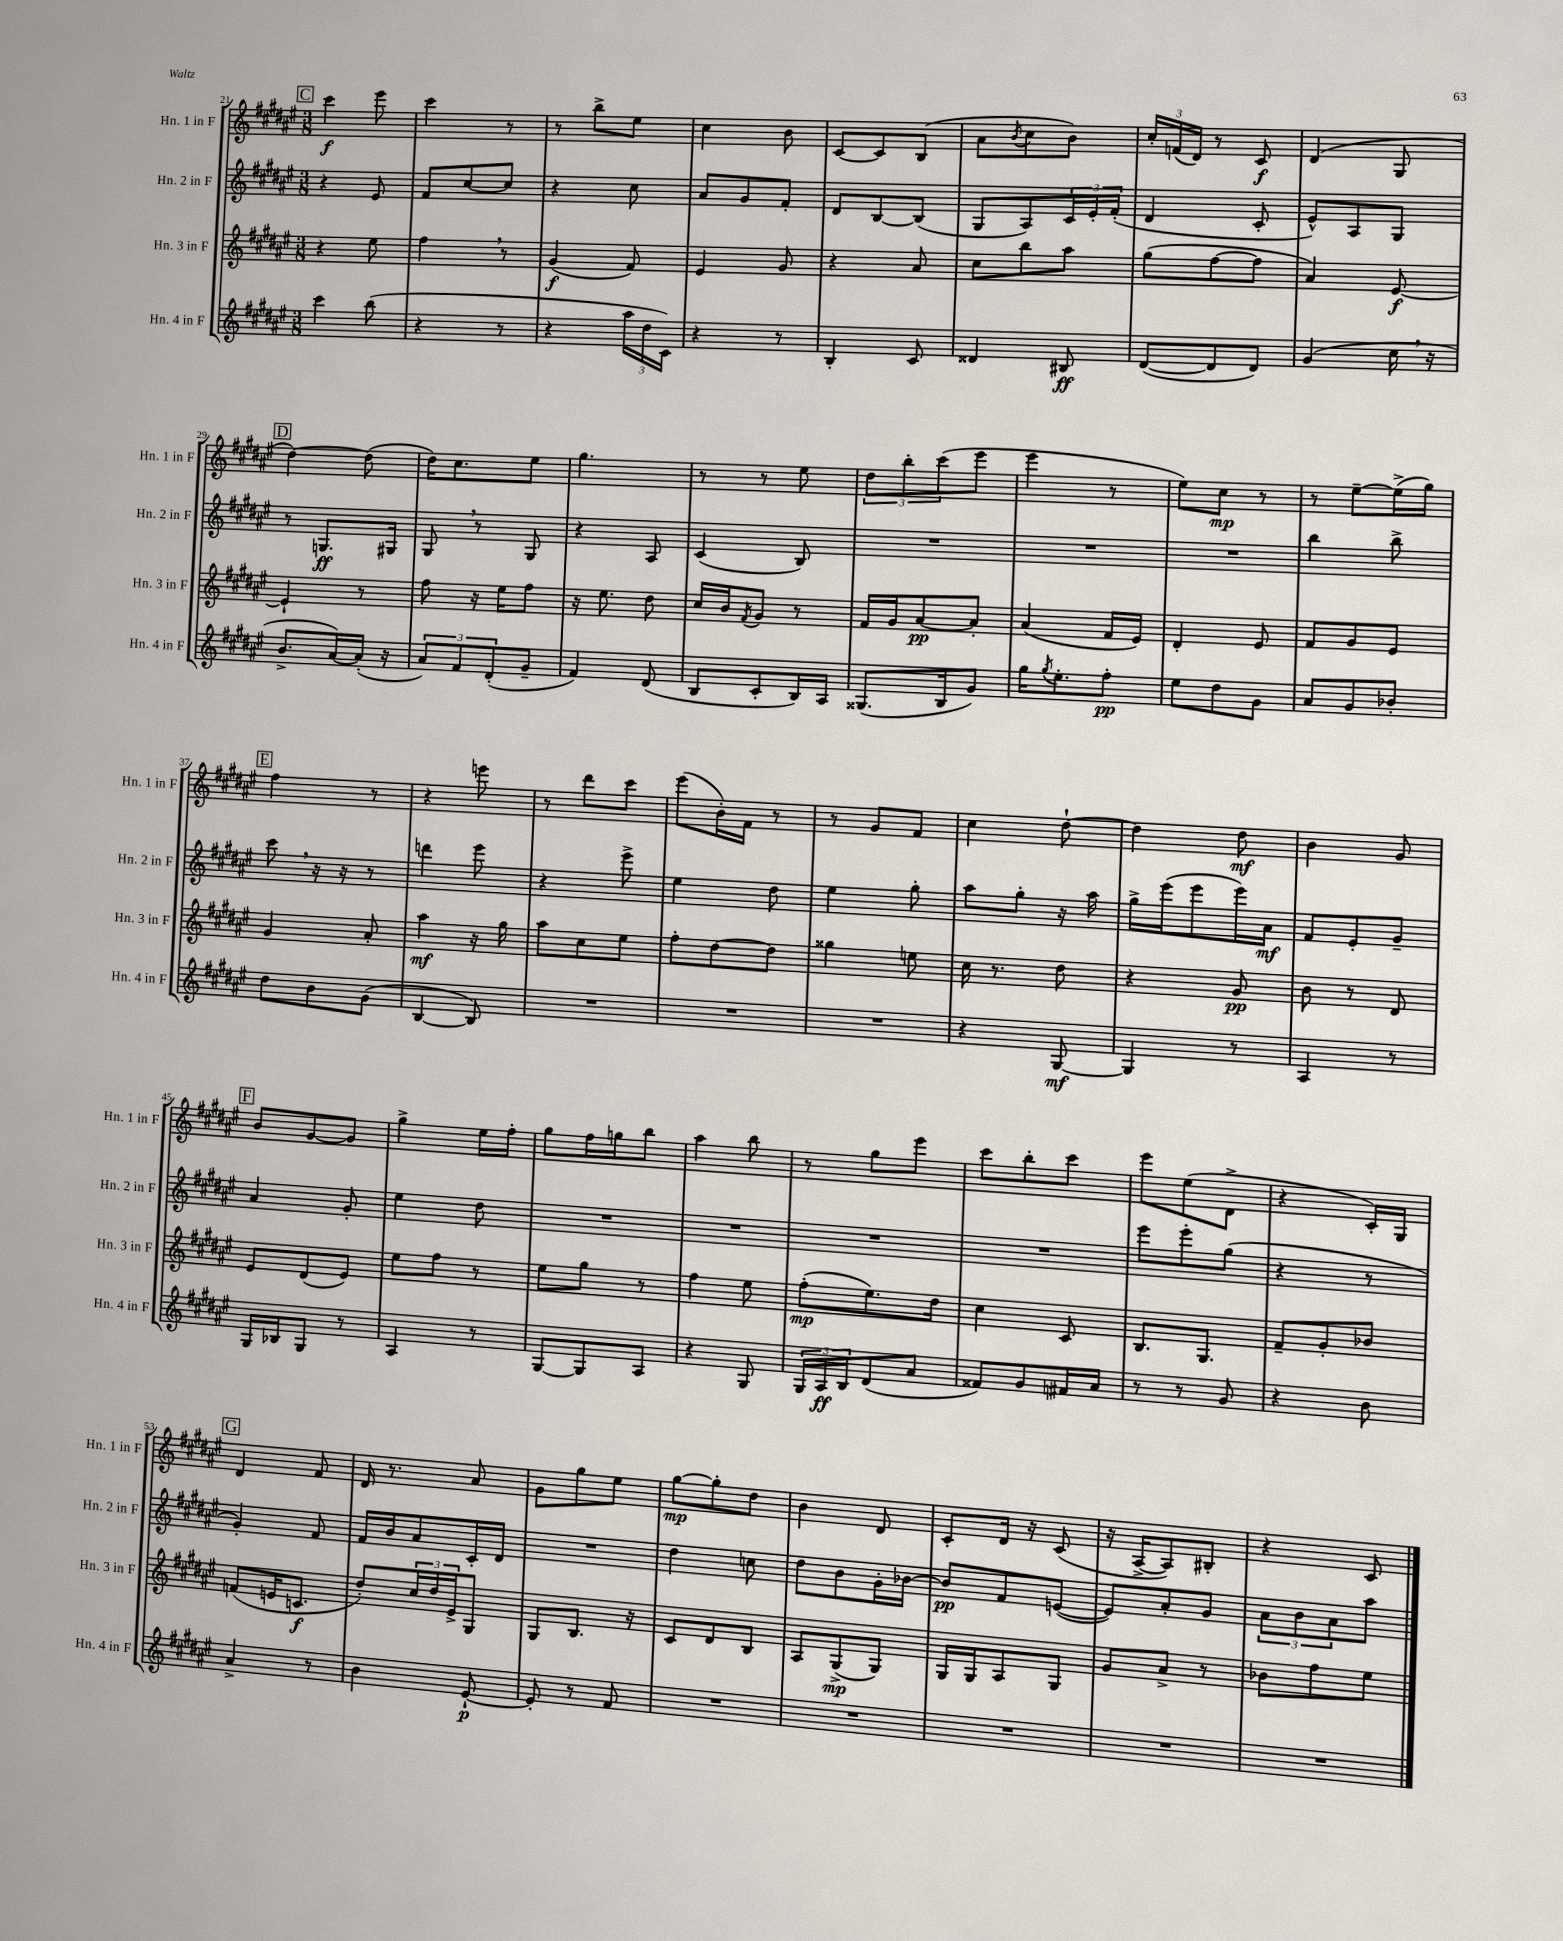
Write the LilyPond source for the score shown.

<<
\new StaffGroup <<
\new Staff = "s0" \with { instrumentName = "Hn. 1 in F" shortInstrumentName = "Hn. 1 in F" } {
    \clef treble \key fis \major \numericTimeSignature \time 3/8
    \mark \markup { \box "C" } cis'''4\f eis'''8 |
    cis'''4 r8 |
    r8 b''8-> eis''8 |
    cis''4 b'8 |
    cis'8~ cis'8 b8( |
    ais'8 \acciaccatura { b'8 } cis''8 b'8) |
    \tuplet 3/2 { cis''16-. f'16( dis'16) } r8 cis'8\f |
    dis'4( gis8 |
    \mark \markup { \box "D" } dis''4~) dis''8( |
    dis''16) cis''8. eis''8 |
    gis''4. |
    r8 r8 eis''8 |
    \tuplet 3/2 { dis''8 b''8-. cis'''8( } eis'''8 |
    eis'''4 r8 |
    eis''8) cis''8\mp r8 |
    r8 eis''8~-- eis''16->( gis''16) |
    \mark \markup { \box "E" } fis''4 r8 |
    r4 e'''8 |
    r8 dis'''8 cis'''8 |
    eis'''8( b'16-.) fis'16 r8 |
    r8 gis'8 fis'8 |
    cis''4 dis''8~-! |
    dis''4 dis''8\mf |
    b'4 gis'8 |
    \mark \markup { \box "F" } b'8 gis'8~ gis'8 |
    gis''4-> eis''16 fis''16-. |
    gis''8 fis''16 g''16 b''8 |
    ais''4 b''8 |
    r8 gis''8 eis'''8 |
    cis'''8 b''8-. cis'''8 |
    eis'''8 eis''8( dis'8-> |
    r4 cis'16-.) gis16 |
    \mark \markup { \box "G" } dis'4 fis'8 |
    dis'16 r8. ais'8 |
    gis'8 gis''8 eis''8 |
    gis''8~\mp gis''8-. dis''8 |
    b'4 dis'8 |
    cis'8-. dis'16 r16 cis'8( |
    r16 ais16~-> ais8) bis8-. |
    r4 cis'8 \bar "|." |
}
\new Staff = "s1" \with { instrumentName = "Hn. 2 in F" shortInstrumentName = "Hn. 2 in F" } {
    \clef treble \key fis \major \numericTimeSignature \time 3/8
    \mark \markup { \box "C" } r4 eis'8 |
    fis'8 cis''8~ cis''8 |
    r4 cis''8 |
    ais'8 gis'8 fis'8-. |
    dis'8 b8~ b8( |
    gis8 ais8) \tuplet 3/2 { cis'16 eis'16-. fis'16-.( } |
    dis'4 cis'8-. |
    eis'8-^) ais8 gis8 |
    \mark \markup { \box "D" } r8 g8.\ff gis16 |
    gis8 \breathe r8 gis8 |
    r4 ais8 |
    cis'4( b8) |
    R4. |
    R4. |
    R4. |
    b''4 b''8-> |
    \mark \markup { \box "E" } cis'''8 \breathe r16 r16 r8 |
    d'''4 eis'''8 |
    r4 eis'''8-> |
    eis''4 dis''8 |
    eis''4 gis''8-. |
    ais''8 gis''8-. r16 ais''16 |
    gis''16-> eis'''16( eis'''8 eis'''16) ais'16\mf |
    fis'8 eis'8-. gis'8-- |
    \mark \markup { \box "F" } ais'4 gis'8-. |
    eis''4 dis''8 |
    R4. |
    R4. |
    R4. |
    R4. |
    eis'''8 eis'''8-. gis''8( |
    r4 r8 |
    \mark \markup { \box "G" } gis'4-.) fis'8 |
    fis'16 b'16 ais'8 cis'16-. dis'16 |
    R4. |
    dis''4 c''8 |
    dis''8 b'8 gis'16-. bes'16~ |
    bes'8\pp fis'8 e'8~( |
    e'8) ais'8-. gis'8 |
    \tuplet 3/2 { ais'8 b'8 ais'8 } ais''8 \bar "|." |
}
\new Staff = "s2" \with { instrumentName = "Hn. 3 in F" shortInstrumentName = "Hn. 3 in F" } {
    \clef treble \key fis \major \numericTimeSignature \time 3/8
    \mark \markup { \box "C" } r4 eis''8 |
    fis''4 \breathe r8 |
    gis'4\f( fis'8) |
    eis'4 gis'8 |
    r4 ais'8 |
    cis''8 b''8 ais''8 |
    gis''8( fis''8~ fis''8 |
    ais'4) eis'8~\f |
    \mark \markup { \box "D" } eis'4-! r8 |
    fis''8 r16 eis''16 fis''8 |
    r16 eis''8. dis''8 |
    cis''16 b'16 \acciaccatura { fis'8 } gis'8 r8 |
    fis'16 gis'16 ais'8~\pp ais'8-. |
    ais'4( fis'16 eis'16) |
    dis'4-. eis'8 |
    fis'8 gis'8 eis'8 |
    \mark \markup { \box "E" } gis'4 ais'8-. |
    ais''4\mf r16 gis''16 |
    ais''8 cis''8 eis''8 |
    fis''8-. dis''8~ dis''8 |
    gisis''4 e''8 |
    cis''16 r8. dis''8 |
    r4 gis'8\pp |
    b'8 r8 dis'8 |
    \mark \markup { \box "F" } eis'8 dis'8( eis'8) |
    eis''8 fis''8 r8 |
    eis''8 gis''8 r8 |
    fis''4 eis''8 |
    fis''8-.\mp( eis''8.) dis''16 |
    cis''4 cis'8 |
    b8. gis8. |
    fis'8-- gis'8-. bes'8 |
    \mark \markup { \box "G" } f'8( e'16 c'8.\f |
    dis''8-.) \tuplet 3/2 { cis''16 dis''16 eis'16-> } gis8 |
    gis8 b8. r16 |
    cis'8 dis'8 b8 |
    ais8 gis8->\mp( gis8) |
    gis16 gis16 ais8 gis8 |
    gis'8 ais'8-> r8 |
    bes'8 fis''8 eis''8 \bar "|." |
}
\new Staff = "s3" \with { instrumentName = "Hn. 4 in F" shortInstrumentName = "Hn. 4 in F" } {
    \clef treble \key fis \major \numericTimeSignature \time 3/8
    \mark \markup { \box "C" } cis'''4 b''8( |
    r4 r8 |
    r4 \tuplet 3/2 { ais''16 dis''16 cis'16) } |
    r4 r8 |
    b4-. cis'8 |
    disis'4 bis8\ff |
    dis'8~( dis'8 dis'8) |
    gis'4( cis''16 \breathe r16 |
    \mark \markup { \box "D" } b'8.-> ais'16~) ais'16-.( r16 |
    \tuplet 3/2 { ais'8) fis'8 dis'8-.( } gis'8-- |
    fis'4) dis'8( |
    b8 cis'8-. b16) ais16 |
    gisis8.( b16 gis'8) |
    gis''16 \acciaccatura { gis''8 } eis''8.-. fis''8-.\pp |
    eis''8 dis''8 gis'8 |
    ais'8 gis'8 bes'8-. |
    \mark \markup { \box "E" } dis''8 b'8 gis'8( |
    b4~ b8) |
    R4. |
    R4. |
    R4. |
    r4 gis8~\mf |
    gis4 r8 |
    ais4 r8 |
    \mark \markup { \box "F" } gis16 bes16 gis8 r8 |
    ais4 r8 |
    gis8~ gis8 ais8 |
    r4 gis8 |
    \tuplet 3/2 { gis16 ais16\ff b16 } dis'8( ais'8 |
    fisis'8) gis'8 fis'16 ais'16 |
    r8 r8 gis'8 |
    r4 b'8 |
    \mark \markup { \box "G" } ais'4-> r8 |
    b'4 eis'8~-!\p |
    eis'8-. r8 fis'8 |
    R4. |
    R4. |
    R4. |
    R4. |
    R4. \bar "|." |
}
>>
>>
\layout { \context { \Score currentBarNumber = #21 } }
